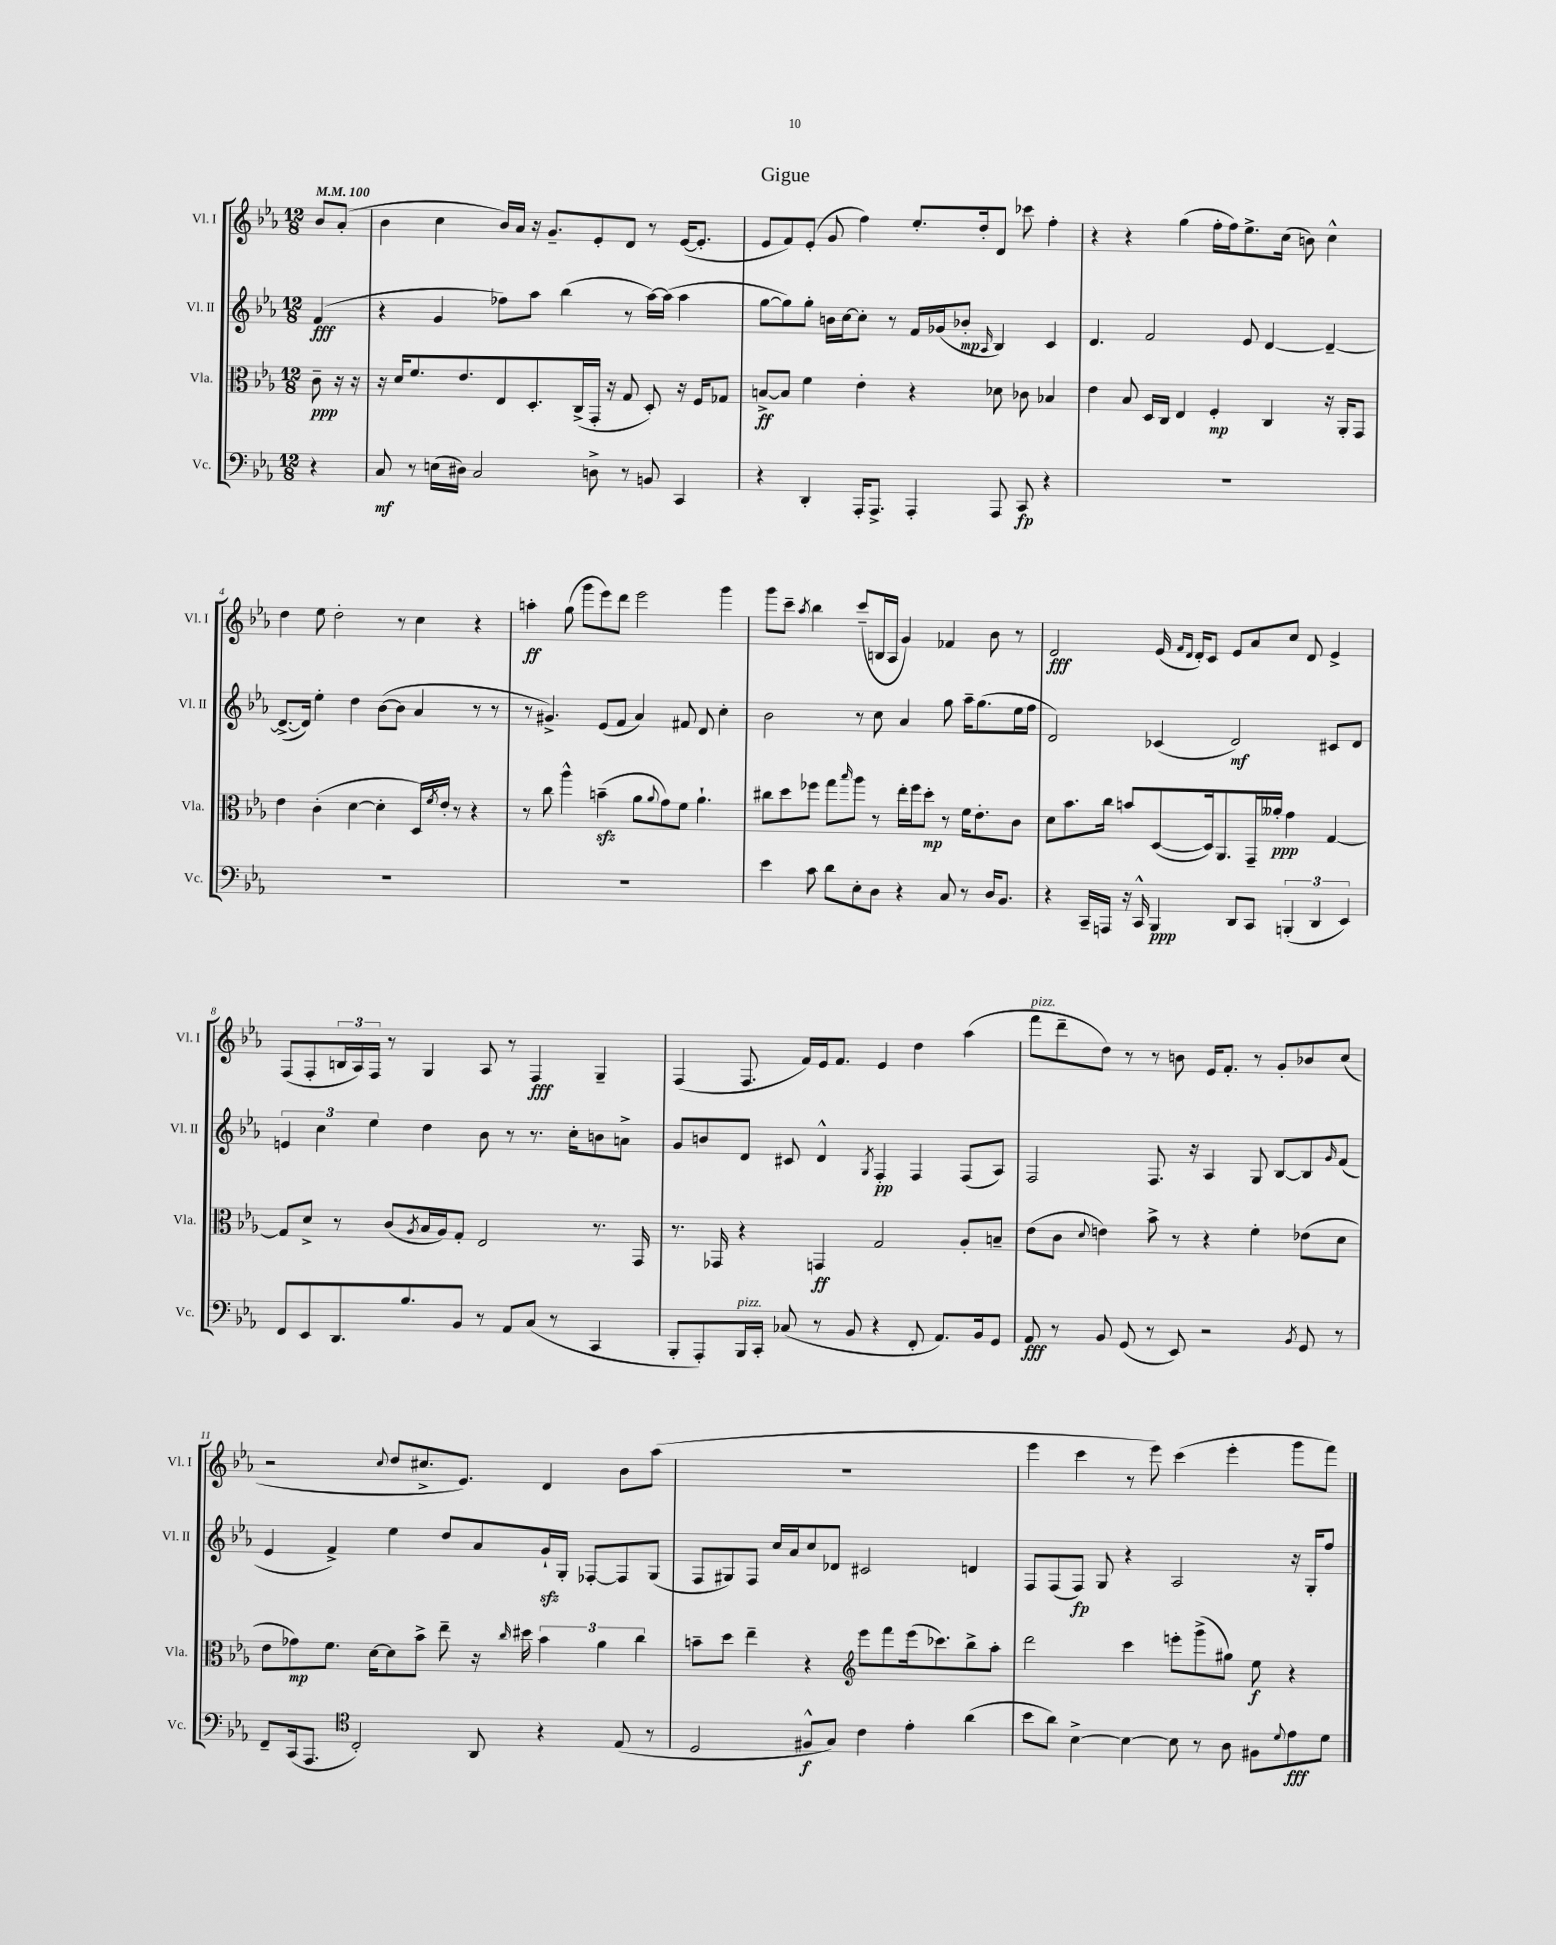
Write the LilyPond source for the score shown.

\header { title = "Gigue" }
<<
\new StaffGroup <<
\new Staff = "s0" \with { instrumentName = "Vl. I" shortInstrumentName = "Vl. I" } {
    \clef treble \key ees \major \numericTimeSignature \time 12/8 \partial 4 \tempo 4 = 100
    bes'8 aes'8-.( |
    bes'4 c''4 bes'16) aes'16 r16 g'8.-- ees'8-. d'8 r8 ees'16~( ees'8.-. |
    ees'8 f'8) ees'8-.( g'8 f''4) ees''8.-. d''16-. d'8 ces'''8 f''4-. |
    r4 r4 g''4( f''16-. f''16) ees''8.-> c''16( b'8) c''4-^ |
    d''4 ees''8 d''2-. r8 c''4 r4 |
    a''4-.\ff g''8( g'''8 ees'''8) d'''8 ees'''2 g'''4 |
    g'''8 c'''8-- \acciaccatura { aes''8 } bes''4 c'''8--( b16 aes16 g'4) fes'4 bes'8 r8 |
    d'2\fff ees'16( \grace { f'16 d'16 } d'16-.) c'8 ees'8 aes'8 c''8 d'8 ees'4-> |
    f8( f8-. \tuplet 3/2 { b16 aes16) f16 } r8 g4 aes8 r8 f4\fff g4-- |
    f4( f8. f'16) ees'16 f'8. ees'4 d''4 aes''4( |
    f'''8^\markup { \italic "pizz." } d'''8-- d''8) r8 r8 b'8 ees'16 f'8.-. r8 g'8-. bes'8 c''8( |
    r2 \appoggiatura { c''8 } d''8 cis''8.-> ees'8.) d'4 bes'8 aes''8( |
    R1. |
    ees'''4 c'''4 r8 ees'''8) c'''4( ees'''4-. g'''8 f'''8) \bar "|." |
}
\new Staff = "s1" \with { instrumentName = "Vl. II" shortInstrumentName = "Vl. II" } {
    \clef treble \key ees \major \numericTimeSignature \time 12/8 \partial 4
    f'4\fff( |
    r4 g'4 fes''8) aes''8 bes''4( r8 aes''16~) aes''16( aes''4 |
    g''8~ g''8) g''8-. b'16 c''16~ c''8-. r8 f'16 ges'16( bes'8-.\mp \grace { aes16 } bes4) c'4 |
    d'4. f'2 ees'8 d'4~ d'4~-- |
    d'8.~->( d'16) ees''4-. d''4 bes'8~( bes'8 aes'4 r8 r8 |
    r8 gis'4.->) ees'8( f'8 aes'4) fis'8 d'8 c''4-. |
    bes'2 r8 c''8 aes'4 g''8 aes''16-- g''8.( ees''16 f''16 |
    d'2) ces'4( d'2\mf) cis'8 d'8 |
    \tuplet 3/2 { e'4 c''4 ees''4 } d''4 bes'8 r8 r8. c''16-. b'8 a'8-> |
    g'8 b'8 d'8 cis'8 d'4-^ \acciaccatura { g8 } f4-.\pp f4 f8( aes8) |
    f2 f8. r16 aes4 g8 bes8~ bes8 \grace { g'16 } f'8( |
    ees'4 f'4->) ees''4 d''8 aes'8 g'16-!\sfz g16-. fes8~-. fes8 g8( |
    f8 gis8) f8 c''16 aes'16 c''8 des'8 cis'2 d'4 |
    f8 f8( f8\fp) g8 r4 aes2 r16 g16-. f''8 \bar "|." |
}
\new Staff = "s2" \with { instrumentName = "Vla." shortInstrumentName = "Vla." } {
    \clef alto \key ees \major \numericTimeSignature \time 12/8 \partial 4
    c'8--\ppp r16 r16 |
    r16 d'16 f'8. ees'8. ees8 d8.-. c16->( g,16-. r16 g8 d8-.) r16 f16 ges8 |
    b8~->\ff b8 f'4 ees'4-. r4 des'8 ces'8 bes4 |
    ees'4 bes8 d16 c16 ees4 f4-.\mp c4 r16 aes,16-. g,8 |
    ees'4 c'4-.( d'4~ d'4-. d16) \acciaccatura { f'8 } ees'16-. r8 r4 |
    r8 c''8 aes''4-^ b'4--\sfz( aes'8 \appoggiatura { aes'8 } g'8) f'8 aes'4.-! |
    cis''8 d''8 fes''8 g''8 \grace { bes''16 } aes''8 r8 ees''16-. fes''16 d''8-.\mp r8 f'16 ees'8.-. c'8 |
    d'8 bes'8. c''16 b'8 d8~( d16) aes,8. g,16-- aeses'16-.\ppp g'4 g4~ |
    g8 d'8-> r8 c'8( \acciaccatura { aes8 } bes16 aes16) g8-. ees2 r8. g,16 |
    r8. ges,16 r4 g,4\ff g2 aes8-. b8-- |
    ees'8( c'8 \appoggiatura { d'8 } e'4) bes'8-> r8 r4 f'4-. ees'8( d'8 |
    ees'8 ges'8\mp) f'8. d'16~ d'8 bes'8-> ees''8-- r16 \grace { c''16 } dis''16 \tuplet 3/2 { bes'4 aes'4 c''4 } |
    b'8-- d''8 ees''4-- r4 \clef treble ees'''8 f'''8 ees'''16( ces'''8.) bes''8-> aes''8-. |
    d'''2 c'''4 e'''8-. g'''8->( gis''8) ees''8\f r4 \bar "|." |
}
\new Staff = "s3" \with { instrumentName = "Vc." shortInstrumentName = "Vc." } {
    \clef bass \key ees \major \numericTimeSignature \time 12/8 \partial 4
    r4 |
    c8\mf r8 e16( dis16) c2 d8-> r8 b,8 c,4 |
    r4 d,4-. aes,,16-. aes,,8.-> aes,,4-. aes,,8 c,8\fp r4 |
    R1. |
    R1. |
    R1. |
    ees'4 c'8 d'8 ees8-. d8 r4 c8 r8 d16 bes,8. |
    r4 c,16-- a,,16 r16 c,16-^ bes,,4\ppp d,8 c,8 \tuplet 3/2 { b,,4-.( d,4 ees,4) } |
    f,8 ees,8 d,8. bes8. bes,8 r8 aes,8 c8( r8 c,4 |
    bes,,8-. aes,,8-.) bes,,16^\markup { \italic "pizz." } c,16-. ces8( r8 bes,8 r4 f,8-. aes,8.) bes,16 g,8 |
    aes,8\fff r8 bes,8 g,8( r8 ees,8) r2 \acciaccatura { bes,8 } g,8 r8 |
    f,8-- c,16( aes,,8. \clef tenor c2-.) aes,8 r4 ees8( r8 |
    d2 fis8-^\f g8) c'4 ees'4-. aes'4( |
    bes'8 aes'8) bes4~-> bes4~ bes8 r8 aes8 fis8 \appoggiatura { d'8 } ees'8\fff d'8 \bar "|." |
}
>>
>>
